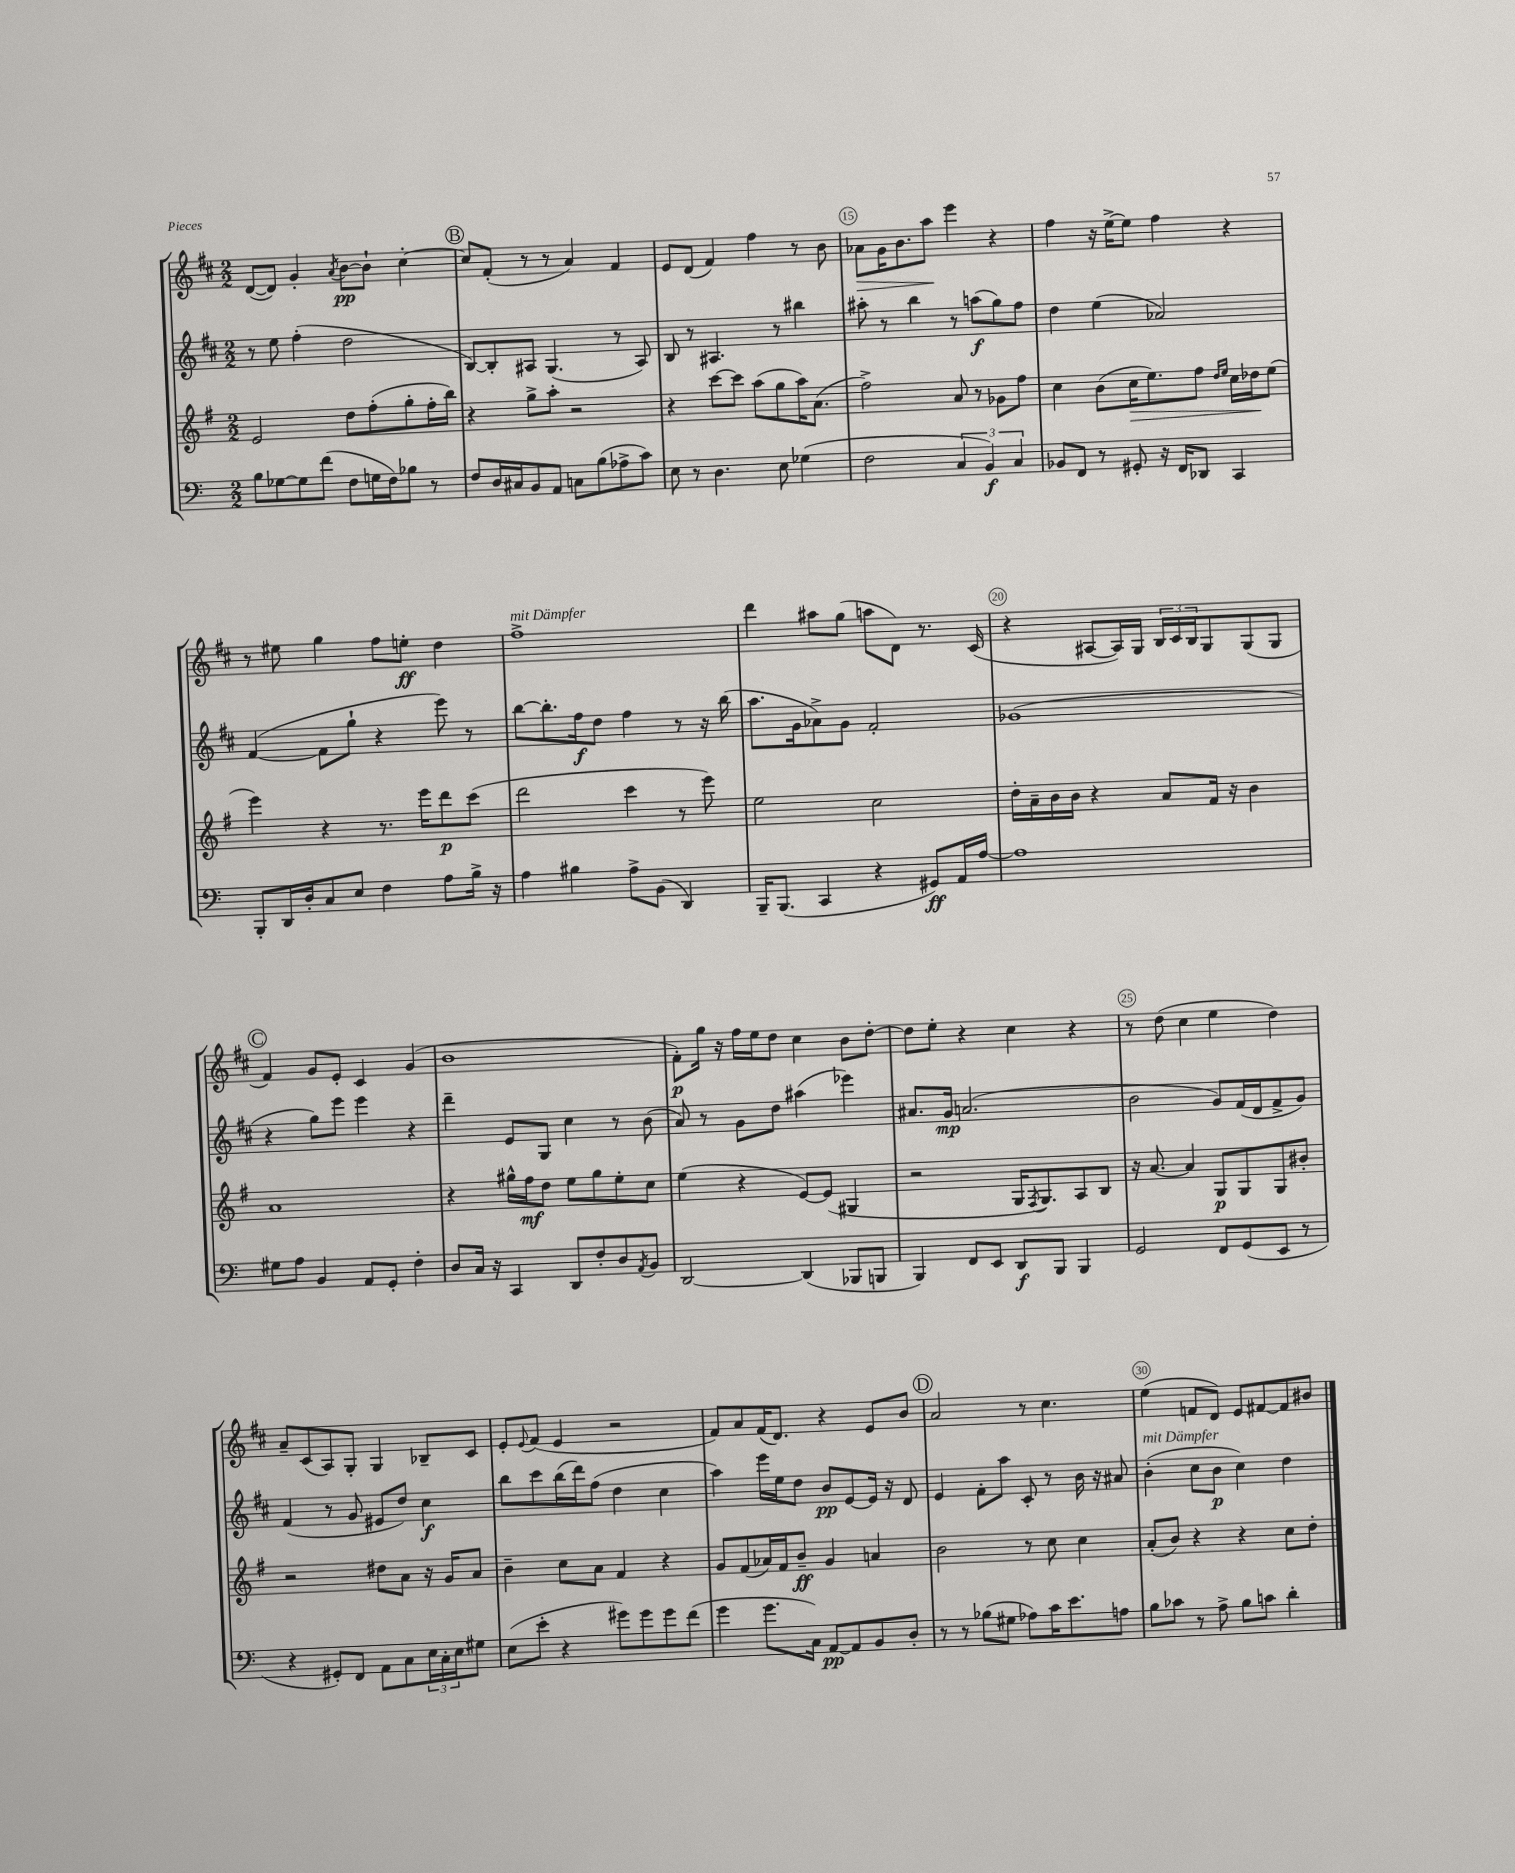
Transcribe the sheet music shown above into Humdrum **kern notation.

**kern	**dynam	**kern	**dynam	**kern	**dynam	**kern	**dynam
*part4	*part4	*part3	*part3	*part2	*part2	*part1	*part1
*staff4	*staff4	*staff3	*staff3	*staff2	*staff2	*staff1	*staff1
*clefF4	*	*clefG2	*	*clefG2	*	*clefG2	*
*k[]	*	*k[f#]	*	*k[f#c#]	*	*k[f#c#]	*
*M2/2	*	*M2/2	*	*M2/2	*	*M2/2	*
=12	=12	=12	=12	=12	=12	=12	=12
8B\L	.	2e/	.	8r	.	([8d/L	.
[8G-X\	.	.	.	8ee\	.	8d/J])	.
8G-\]	.	.	.	(4ff#'\	.	4g'/	.
(8f\J	.	.	.	.	.	.	.
.	.	.	.	.	.	8qa/	.
8F\L	.	8dd\L	.	2dd\	.	[8b\L	pp
16Gn\L	.	(8ff#'\	.	.	.	8b`\J]	.
16F\J)	.	.	.	.	.	.	.
8B-X\J	.	8gg'\	.	.	.	[4cc#'\	.
8r	.	16ff#'\L	.	.	.	.	.
.	.	16bb\JJ)	.	.	.	.	.
!!LO:REH:place=s1:t=B
=13	=13	=13	=13	=13	=13	=13	=13
8F/L	.	4r	.	[8B/L)	.	8cc#/L]	.
16D/L	.	.	.	8B'/]	.	(8f#'/J	.
16C#X/J	.	.	.	.	.	.	.
8BB/	.	8gg^\L	.	8A#X/J	.	8r	.
8AA/J	.	8aa'\J	.	(4.G/	.	8r	.
8Cn\L	.	2r	.	.	.	4a/)	.
(8B\	.	.	.	.	.	.	.
8A-X^\	.	.	.	8r	.	4f#/	.
8c\J)	.	.	.	8A#/)	.	.	.
=14	=14	=14	=14	=14	=14	=14	=14
8E\	.	4r	.	8B/	.	8e/L	.
8r	.	.	.	8r	.	(8d/J	.
4.D\	.	[8ccc\L	.	4.A#X/	.	4f#/)	.
.	.	8ccc\J]	.	.	.	.	.
.	.	(8aa\L	.	.	.	4ff#\	.
8E\	.	8gg\	.	8r	.	.	.
(4G-X\	.	16aa\K)	.	4bb#X\	.	8r	.
.	.	(8.a\J	.	.	.	.	.
.	.	.	.	.	.	8b\	.
=15	=15	=15	=15	=15	=15	=15	=15
!	!	!	!	!	!	!	!LO:HP:b
2F\	.	2ff#^\)	.	8aa#X'\	.	8a-X\L	>
.	.	.	.	8r	.	16g\K	.
.	.	.	.	.	.	8.b\	.
.	.	.	.	4bb\	.	.	.
.	.	.	.	.	.	8aa\J	.
6C/	.	8a/	.	8r	.	4eee\	]
.	.	8r	.	(8aan\L	f	.	.
6BB/)	f	.	.	.	.	.	.
.	.	8g-X\L	.	8gg\)	.	4r	.
6C/	.	.	.	.	.	.	.
.	.	8ff#\J	.	8ff#\J	.	.	.
=16	=16	=16	=16	=16	=16	=16	=16
8BB-X/L	.	4cc\	.	4dd\	.	4ff#\	.
8FF/J	.	.	.	.	.	.	.
8r	.	(8b\L	.	(4ee\	.	16r	.
.	.	.	.	.	.	[16ee^\KL	.
!	!	!	!LO:HP:b	!	!	!	!
8GG#X'/	.	16cc\K	>	.	.	8ee\J]	.
.	.	8.ee\)	.	.	.	.	.
16r	.	.	.	2a-X/)	.	4ff#\	.
16FF/KL	.	.	.	.	.	.	.
8DD-X/J	.	8ff#\J	.	.	.	.	.
.	.	16qqdd/LL	.	.	.	.	.
.	.	16qqee/JJ	.	.	.	.	.
4CC/	.	16cc\LL	.	.	.	4r	.
.	.	16dd-X\J	.	.	.	.	.
.	.	(8ee\J	]	.	.	.	.
!!LO:LB:g=z
=17	=17	=17	=17	=17	=17	=17	=17
8BBB'/L	.	4eee\)	.	([4f#/	.	8r	.
16DD/L	.	.	.	.	.	8ee#X\	.
16D'/J	.	.	.	.	.	.	.
8C/	.	4r	.	8f#\L]	.	4gg\	.
8E/J	.	.	.	8gg`\J	.	.	.
4F\	.	8.r	.	4r	.	8ff#\L	.
.	.	.	.	.	.	8een'\J	ff
.	.	16eee\KL	.	.	.	.	.
8A\L	.	8ddd\	p	8eee\)	.	4dd\	.
16B^\Jk	.	(8ccc\J	.	8r	.	.	.
16r	.	.	.	.	.	.	.
=18	=18	=18	=18	=18	=18	=18	=18
!	!	!	!	!	!	!LO:TX:a:i:t=mit Dämpfer	!
4A\	.	2ddd\	.	[8bb\L	.	1ff#^	.
.	.	.	.	8.bb'\]	.	.	.
4B#X\	.	.	.	.	.	.	.
.	.	.	.	16ff#\k	f	.	.
.	.	.	.	8dd\J	.	.	.
8A^\L	.	4ccc\	.	4ff#\	.	.	.
(8BB\J	.	.	.	.	.	.	.
4DD/)	.	8r	.	8r	.	.	.
.	.	8eee\)	.	16r	.	.	.
.	.	.	.	(16bb\	.	.	.
=19	=19	=19	=19	=19	=19	=19	=19
16BBB~/KL	.	2ee\	.	8.aa\L	.	4ddd\	.
(8.BBB/J	.	.	.	.	.	.	.
.	.	.	.	16g\k	.	.	.
4CC/	.	.	.	8a-X^\)	.	8aa#X\L	.
.	.	.	.	8g\J	.	(8gg\J	.
4r	.	2cc\	.	2f#'/	.	8aan\L	.
.	.	.	.	.	.	8d\J)	.
8GG#X/L)	ff	.	.	.	.	8.r	.
16AA/L	.	.	.	.	.	.	.
[16A/JJ	.	.	.	.	.	(16c#/	.
=20	=20	=20	=20	=20	=20	=20	=20
1A]	.	16dd'\LL	.	(1g-X	.	4r	.
.	.	16a~\	.	.	.	.	.
.	.	16b\	.	.	.	.	.
.	.	16b\JJ	.	.	.	.	.
.	.	4r	.	.	.	[8A#X/L	.
.	.	.	.	.	.	16A#/L])	.
.	.	.	.	.	.	16G/JJ	.
.	.	8a/L	.	.	.	24B/LL	.
.	.	.	.	.	.	24c#/	.
.	.	.	.	.	.	24B/J	.
.	.	16f#/Jk	.	.	.	8G/	.
.	.	16r	.	.	.	.	.
.	.	4b\	.	.	.	(8G/	.
.	.	.	.	.	.	8G/J	.
!!LO:LB:g=z
!!LO:REH:place=s1:t=C
=21	=21	=21	=21	=21	=21	=21	=21
8G#X\L	.	1a	.	4r	.	4f#/)	.
8A\J	.	.	.	.	.	.	.
4BB/	.	.	.	8gg\L)	.	8g/L	.
.	.	.	.	8eee\J	.	8e'/J	.
8AA/L	.	.	.	4eee\	.	4c#/	.
8GG'/J	.	.	.	.	.	.	.
4F'\	.	.	.	4r	.	(4g/	.
=22	=22	=22	=22	=22	=22	=22	=22
8D/L	.	4r	.	4ddd~\	.	1b	.
16C/Jk	.	.	.	.	.	.	.
16r	.	.	.	.	.	.	.
4CC/	.	16gg#X^^\LL	.	8e/L	.	.	.
.	.	16ff#\J	mf	.	.	.	.
.	.	8dd\J	.	8G/J	.	.	.
8DD/L	.	8ee\L	.	4cc#\	.	.	.
8F'/	.	8gg#\	.	.	.	.	.
8D/	.	8ee'\	.	8r	.	.	.
8qAA/	.	.	.	.	.	.	.
8BB/J	.	8cc\J	.	(8b\	.	.	.
=23	=23	=23	=23	=23	=23	=23	=23
[2DD/	.	(4ee\	.	8a/)	.	8f#'\L)	p
.	.	.	.	8r	.	16gg\Jk	.
.	.	.	.	.	.	16r	.
.	.	4r	.	8g\L	.	16ff#\LL	.
.	.	.	.	.	.	16ee\J	.
.	.	.	.	8dd\J	.	8dd\J	.
(4DD/]	.	[8e/L)	.	(4aa#X\	.	4cc#\	.
.	.	(8e/J]	.	.	.	.	.
8BBB-X/L	.	4G#X/	.	4eee-X\)	.	8b\L	.
8BBBn/J	.	.	.	.	.	[8dd'\J	.
=24	=24	=24	=24	=24	=24	=24	=24
4BBB/)	.	2r	.	8.a#X/L	.	8dd\L]	.
.	.	.	.	.	.	8ee'\J	.
.	.	.	.	16g/Jk	mp	.	.
8FF/L	.	.	.	(2.an/	.	4r	.
8EE/J	.	.	.	.	.	.	.
8DD/L	f	16G/KL	.	.	.	4cc#\	.
.	.	8qF#/	.	.	.	.	.
.	.	8.G/)	.	.	.	.	.
8BBB/J	.	.	.	.	.	.	.
4BBB/	.	8A/	.	.	.	4r	.
.	.	8B/J	.	.	.	.	.
=25	=25	=25	=25	=25	=25	=25	=25
2GG/	.	16r	.	2b\	.	8r	.
.	.	[8.a/	.	.	.	.	.
.	.	.	.	.	.	(8dd\	.
.	.	4a/]	.	.	.	4cc#\	.
8FF/L	.	8G/L	p	8g/L)	.	4ee\	.
(8GG/	.	8G/	.	(16f#/L	.	.	.
.	.	.	.	16d/J	.	.	.
8EE/J	.	8G/	.	8f#^/	.	4dd\)	.
8r	.	8b#X'/J	.	8g/J)	.	.	.
!!LO:LB:g=z
=26	=26	=26	=26	=26	=26	=26	=26
4r	.	2r	.	(4f#/	.	8a~/L	.
.	.	.	.	.	.	(8c#/	.
8GG#X'/L)	.	.	.	8r	.	8A/)	.
8FF/J	.	.	.	8g/	.	8G'/J	.
8AA\L	.	8dd#X\L	.	8e#X/L	.	4G/	.
8C\	.	8a\J	.	8dd/J)	.	.	.
24E\L	.	16r	.	4cc#\	f	8B-X~/L	.
24C'\	.	.	.	.	.	.	.
.	.	16g/KL	.	.	.	.	.
24E\J	.	.	.	.	.	.	.
8G#X\J	.	8a/J	.	.	.	8c#/J	.
=27	=27	=27	=27	=27	=27	=27	=27
(8E\L	.	4b~\	.	8bb\L	.	8e'/L	.
.	.	.	.	.	.	8qqe/	.
8e'\J	.	.	.	8ccc#\	.	(8f#/J	.
4r	.	8cc\L	.	(16bb\L	.	4e/	.
.	.	.	.	16ddd\J)	.	.	.
.	.	8a\J	.	(8ff#\J	.	.	.
8g#X\L)	.	4f#/	.	4dd\	.	2r	.
8g#\	.	.	.	.	.	.	.
8g#\	.	4r	.	4cc#\	.	.	.
(8f\J	.	.	.	.	.	.	.
=28	=28	=28	=28	=28	=28	=28	=28
4g\	.	8g/L	.	4aa\)	.	8f#/L)	.
.	.	(8f#/	.	.	.	8a/	.
8.g\L	.	16a-X/L)	.	16eee\LL	.	(16f#/K	.
.	.	16f#/J	.	16ee\J	.	8.d/J)	.
.	.	8b~/J	ff	8dd\J	.	.	.
16C\Jk)	.	.	.	.	.	.	.
[8AA/L	pp	4g/	.	8b/L	pp	4r	.
8AA/]	.	.	.	[8e/	.	.	.
8BB/	.	4an/	.	16e/Jk]	.	8e/L	.
.	.	.	.	16r	.	.	.
8D'/J	.	.	.	8d/	.	8b/J	.
!!LO:REH:place=s1:t=D
=29	=29	=29	=29	=29	=29	=29	=29
8r	.	2b\	.	4e/	.	2a/	.
8r	.	.	.	.	.	.	.
(8B-X\L	.	.	.	8f#'\L	.	.	.
8G#X\J	.	.	.	8aa\J	.	.	.
8A-X\L)	.	8r	.	8c#'/	.	8r	.
16c\K	.	8cc\	.	8r	.	4.cc#\	.
8.e\	.	.	.	.	.	.	.
.	.	4cc\	.	16b\	.	.	.
.	.	.	.	16r	.	.	.
8An\J	.	.	.	8a#X/	.	.	.
=30	=30	=30	=30	=30	=30	=30	=30
!	!	!	!	!LO:TX:a:i:t=mit Dämpfer	!	!	!
8B\L	.	(8a'/L	.	(4b'\	.	(4ee\	.
8c-X\J	.	8b/J)	.	.	.	.	.
8r	.	4r	.	8cc#\L	.	8fn/L	.
8A^\	.	.	.	8b\J	p	8d/J)	.
8B\L	.	4r	.	4cc#\)	.	8e/L	.
8cn\J	.	.	.	.	.	[8f#X/	.
4d'\	.	8cc\L	.	4dd\	.	8f#/]	.
.	.	8dd'\J	.	.	.	8b#X/J	.
==	==	==	==	==	==	==	==
*-	*-	*-	*-	*-	*-	*-	*-
